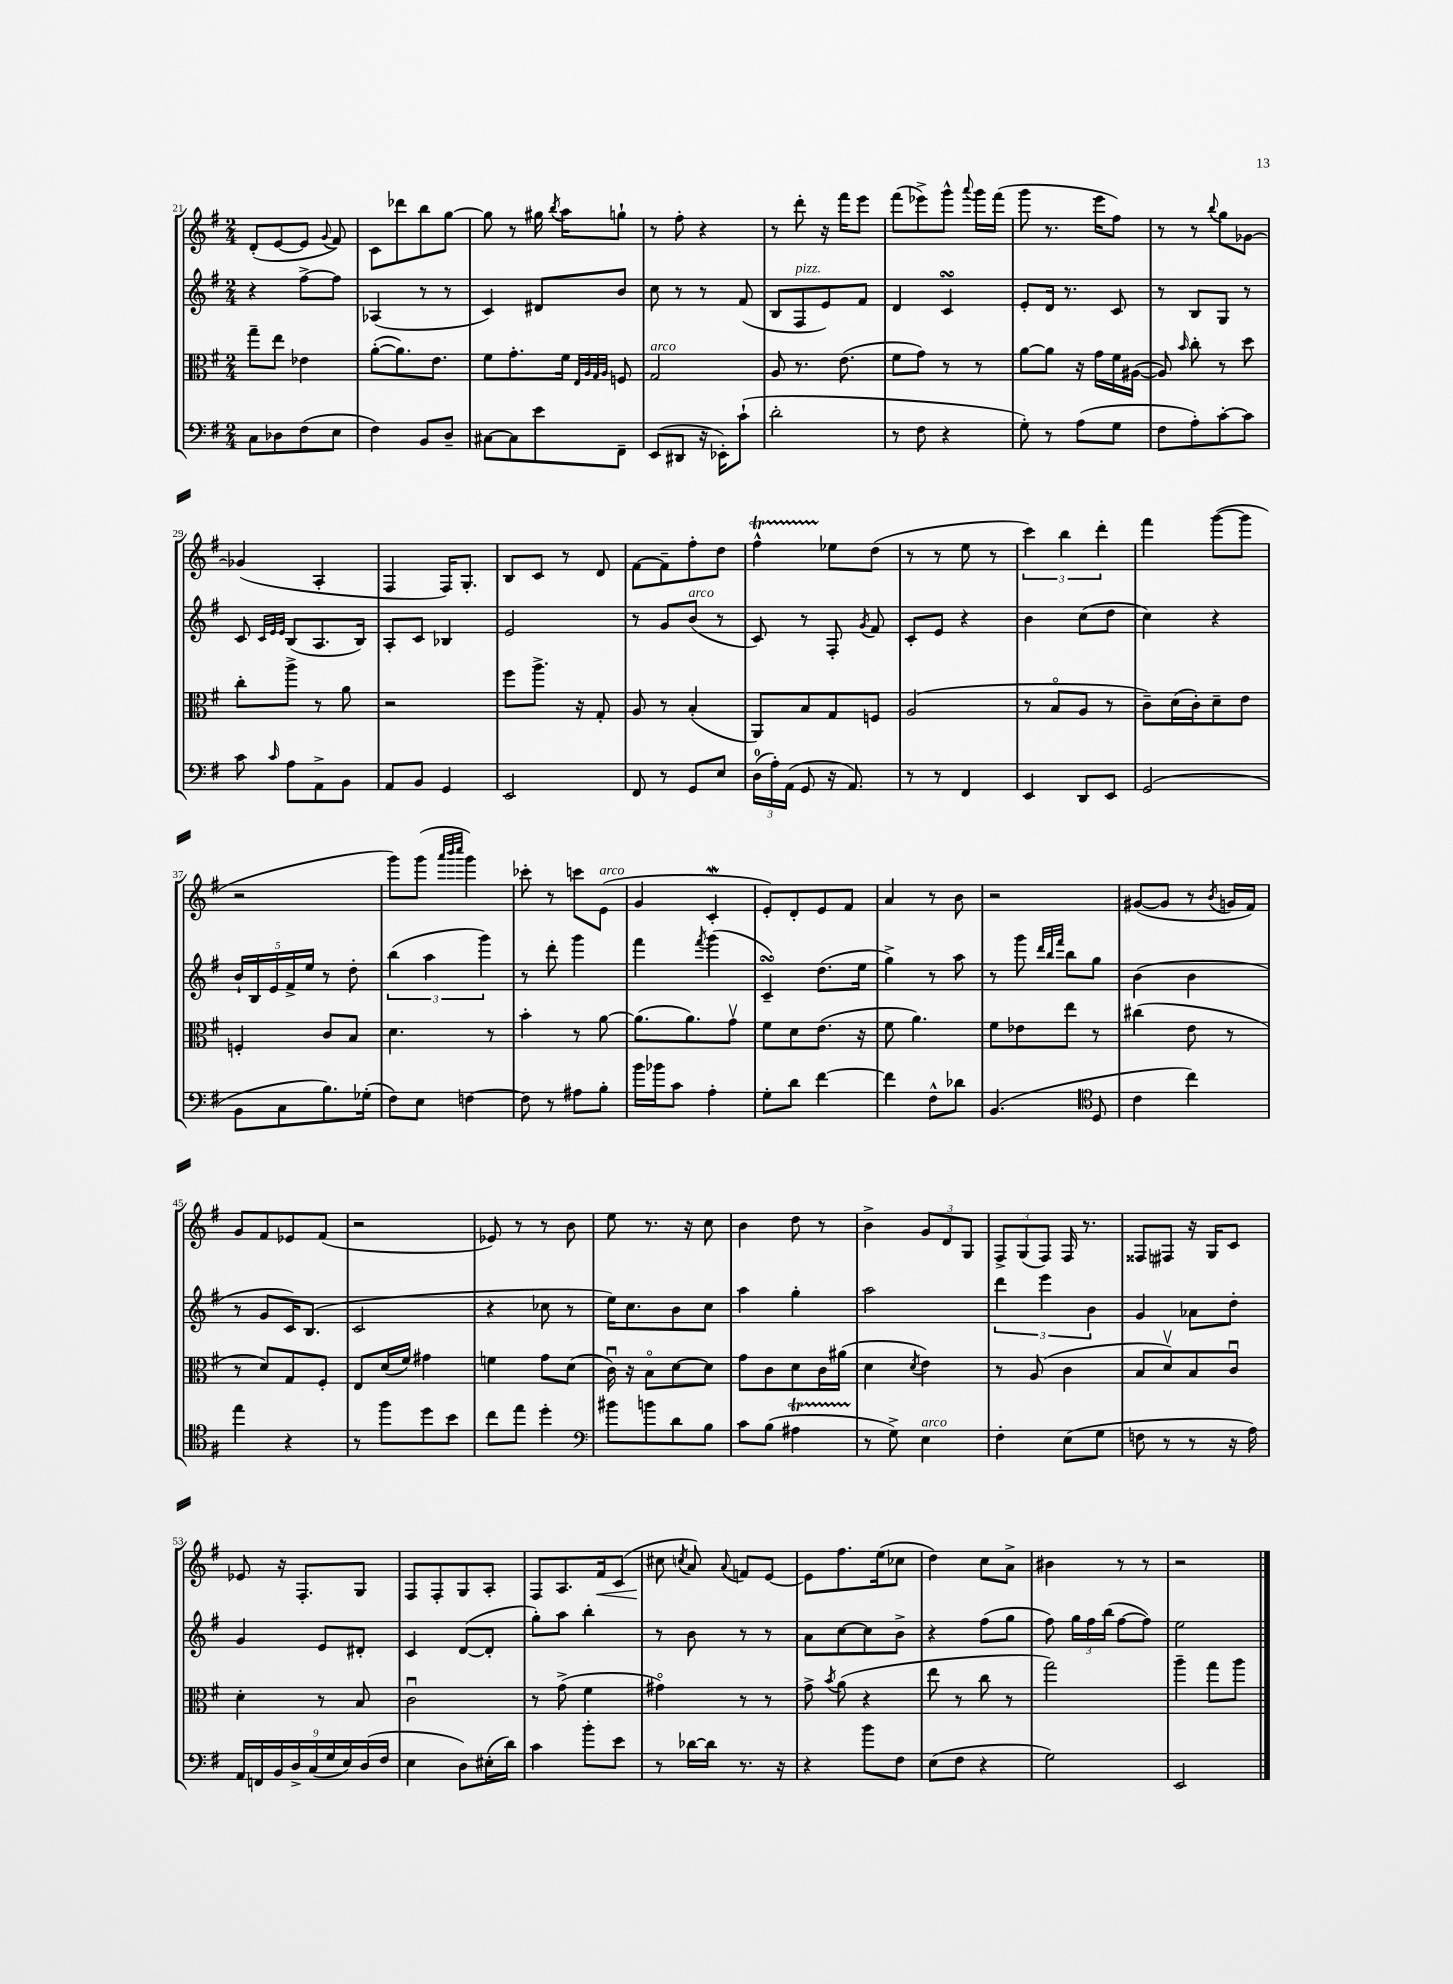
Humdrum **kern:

**kern	**kern	**kern	**kern
*staff4	*staff3	*staff2	*staff1
*clefF4	*clefC3	*clefG2	*clefG2
*k[f#]	*k[f#]	*k[f#]	*k[f#]
*M2/4	*M2/4	*M2/4	*M2/4
8C\L	8gg~\L	4r	(8d'/L
8D-\	8ee\J	.	[8e/
(8F#\	4e-\	[8ff#^\L	8e/]J
.	.	.	8qqg/
8E\J	.	8ff#\]J	8f#/)
=	=	=	=
4F#\)	([8a'\L	(4A-/	8c\L
.	8.a\])	.	8ddd-\
8BB/L	.	8r	8bb\
.	8.e\J	.	.
8D~/J	.	8r	[8gg\J
=	=	=	=
[8C#\L	8f#\L	4c/)	8gg\]
8C#\]	8.g'\	.	8r
8e\	.	8d#/L	16gg#\
.	.	.	8qbb/
.	16f#\Jk	.	16aa\LK
.	32qqE/LLL	.	.
.	32qqA/	.	.
.	32qqG/	.	.
.	32qqA/JJJ	.	.
8FF#~\J	8F/	8b/J	8gg`\J
=	=	=	=
(8EE/L	2G/	8cc\	8r
8DD#/J	.	8r	8ff#'\
16r	.	8r	4r
16EE-'\LK)	.	.	.
(8c`\J	.	(8f#/	.
=	=	=	=
2d'\	8A/	8B/L	8r
.	8.r	8F#/	8ddd'\
.	.	8e/)	16r
.	(8.e\	.	16fff#\LK
.	.	8f#/J	8eee\J
=	=	=	=
8r	8f#\L	4d/	(8fff#\L
8F#\	8g\J)	.	8eee-^\)
4r	8r	4c/	8ggg^^\J
.	.	.	8qqaaa/
.	8r	.	16ggg\LL
.	.	.	(16fff#\JJ
=	=	=	=
8G'\)	[8a\L	8e'/L	8ggg\
8r	8a\]J	16d/Jk	8.r
.	.	8.r	.
(8A\L	16r	.	.
.	16g\LL	.	16eee\LK
8G\J	16f#\	8c/	8ff#\J)
.	([16A#\JJ	.	.
=	=	=	=
8F#\L	8A#/])	8r	8r
.	16qqb/	.	.
8A'\)	8cc'\	8B/L	8r
.	.	.	8qqbb/
[8c'\	8r	8G/J	8gg\L
8c\]J	8dd\	8r	[8g-\J
=	=	=	=
8c\	8cc'\L	8c/	(4g-/]
.	.	32qqc/LLL	.
.	.	32qqe/	.
16qqc/	.	32qqe/JJJ	.
8A\L	8aa^\J	(8B/L	.
8AA^\	8r	8.A/	4A'/
8BB\J	8a\	.	.
.	.	16B/Jk)	.
=	=	=	=
8AA/L	2r	8A'/L	4F#/
8BB/J	.	8c/J	.
4GG/	.	4B-/	16F#/LK)
.	.	.	8.G'/J
=	=	=	=
2EE/	8ff#\L	2e/	8B/L
.	8.aa^\J	.	8c/J
.	.	.	8r
.	16r	.	.
.	8G'/	.	8d/
=	=	=	=
8FF#/	8A/	8r	[8f#\L
8r	8r	8g/L	8f#~\]
8GG/L	(4B'/	(8b/J	8ff#'\
8E/J	.	8r	8dd\J
=	=	=	=
(24D\LL	8AA/L)	8c/)	4ff#^^\
24A'\)	.	.	.
(24AA\JJ	.	.	.
8GG/	8B/	8r	.
16r	8G/	8F#'/	8ee-\L
8.AA/)	.	.	.
.	.	8qg/	.
.	8F/J	8f#/	(8dd\J
=	=	=	=
8r	(2A/	8c'/L	8r
8r	.	8e/J	8r
4FF#/	.	4r	8ee\
.	.	.	8r
=	=	=	=
4EE/	8r	4b\	6ccc\)
.	8Bo/L	.	.
.	.	.	6bb\
8DD/L	8A/J	(8cc\L	.
.	.	.	6ddd'\
8EE/J	8r	8dd\J	.
=	=	=	=
(2GG/	8c~\L)	4cc\)	4fff#\
.	(16d\L	.	.
.	16c'\J)	.	.
.	8d~\	4r	([8ggg\L
.	8e\J	.	8ggg\]J
=	=	=	=
8BB\L	4F'/	20b`/LL	2r
.	.	20B/	.
.	.	20e/	.
8C\	.	.	.
.	.	20f#^/	.
.	.	20ee/JJ	.
8.B\)	8c/L	8r	.
.	8B/J	8dd'\	.
(16G-'\Jk	.	.	.
=	=	=	=
8F#\L)	4.d\	(6bb\	8ggg\L)
8E\J	.	.	(8ggg\J
.	.	6aa\	.
.	.	.	32qqaaa/LLL
.	.	.	32qqbbb/
.	.	.	32qqcccc/JJJ
[4F\	.	.	4ggg\)
.	.	6ggg\)	.
.	8r	.	.
=	=	=	=
8F\]	4b'\	8r	8ccc-'\
8r	.	8ddd'\	8r
8A#\L	8r	4ggg\	8ccc\L
8B'\J	[8a\	.	(8e\J
=	=	=	=
16b\LL	(8.a\]L	4fff#\	4g/
16b-\J	.	.	.
8c\J	.	.	.
.	8.a\)	.	.
.	.	8qfff#/	.
4A'\	.	(4ggg\	4c'/
.	8gv\J	.	.
=	=	=	=
8G'\L	8f#\L	4c~/)	8e'/L)
8d\J	8d\	.	8d'/
[4f#\	(8.e\J	(8.dd\L	8e/
.	.	.	8f#/J
.	16r	16ee\Jk	.
=	=	=	=
4f#\]	8f#\	4gg^\)	4a/
.	4.a\)	.	.
8F#^^\L	.	8r	8r
8d-\J	.	8aa\	8b\
=	=	=	=
(4.BB/	8f#\L	8r	2r
.	8e-\	8ggg\	.
.	.	32qqddd/LLL	.
.	.	32qqbb/	.
.	.	32qqfff#/JJJ	.
.	8ee\J	8bb\L	.
*clefC4	*	*	*
8D/	8r	8gg\J	.
=	=	=	=
4c\	(4cc#\	(4b\	([8g#/L
.	.	.	8g#/]J
4cc\)	8e\	4b\	8r
.	.	.	8qb/
.	8r	.	16g/LL
.	.	.	16f#/JJ)
=	=	=	=
4ee\	8r	8r	8g/L
.	8d/L)	8g/L	8f#/
4r	8G/	16c/K)	8e-/
.	.	(8.B/J	.
.	8F#'/J	.	(8f#/J
=	=	=	=
8r	8E/L	2c/	2r
8ff#\L	(16d/L	.	.
.	16f#/JJ)	.	.
8dd\	4g#\	.	.
8b\J	.	.	.
=	=	=	=
8cc\L	4f\	4r	8e-/)
8ee\J	.	.	8r
4dd'\	8g\L	8cc-\	8r
.	(8d\J	8r	8b\
=	=	=	=
*clefF4	*	*	*
8b#\L	16cu\)	16ee\LK)	8ee\
.	16r	8.cc\	.
8b\	8Bo\L	.	8.r
8d\	[8d\	8b\	.
.	.	.	16r
8B\J	8d\]J	8cc\J	8cc\
=	=	=	=
8c\L	8g\L	4aa\	4b\
(8B\J	8c\	.	.
4A#\	8d\	4gg'\	8dd\
.	16c\L	.	8r
.	(16a#\JJ	.	.
=	=	=	=
8r	4d\	2aa\	4b^\
8G^\)	.	.	.
.	8qd/	.	.
4E\	4e\)	.	12g/L
.	.	.	12d/
.	.	.	12G/J
=	=	=	=
4F#'\	8r	6ddd\	12F#^/L
.	.	.	(12G/
.	(8A/	.	.
.	.	6eee\	12F#/J)
(8E\L	4c\	.	16F#/
.	.	.	8.r
.	.	6b\	.
8G\J	.	.	.
=	=	=	=
8F\	8B/L	4g/	8F##/L
8r	8dv/)	.	8F#/J
8r	8B/	8a-\L	16r
.	.	.	16G/LK
16r	8cu/J	8dd'\J	8c/J
16A\)	.	.	.
=	=	=	=
18AA/LL	4d'\	4g/	8e-/
18FF/	.	.	.
18BB/	.	.	.
.	.	.	16r
18D^/	.	.	.
.	.	.	8.F#'/L
(18C/	.	.	.
.	8r	8e/L	.
18G/	.	.	.
18E/)	.	.	.
.	8B/	8d#'/J	8G/J
(18D/	.	.	.
18F#/JJ	.	.	.
=	=	=	=
4E\	2cu\	4c/	8F#/L
.	.	.	8F#'/
8D\L)	.	([8d/L	8G/
(16E#'\L	.	8d'/]J	8A'/J
16d\JJ)	.	.	.
=	=	=	=
4c\	8r	8gg'\L)	8F#/L
.	(8g^\	8aa\J	8.A/
8b'\L	4f#\	4bb'\	.
.	.	.	16f#/k
8e\J	.	.	(8c/J
=	=	=	=
8r	4g#o\)	8r	8cc#\
.	.	.	8qcc/
[16d-\LL	.	8b\	8a/)
16d-\]JJ	.	.	.
.	.	.	8qqa/
8.r	8r	8r	8f/L
.	8r	8r	[8e/J
16r	.	.	.
=	=	=	=
4r	8g^\	8a\L	8e\]L
.	8qb/	.	.
.	(8a\	[8cc\	8.ff#\
8b\L	4r	8cc\]	.
.	.	.	(16ee\k
8F#\J	.	8b^\J	8cc-\J
=	=	=	=
(8E\L	8ee\	4r	4dd\)
8F#\J	8r	.	.
4r	8cc\	(8ff#\L	8cc\L
.	8r	8gg\J	8a^\J
=	=	=	=
2G\)	2gg\)	8ff#\)	4b#\
.	.	24gg\LL	.
.	.	24ff#\	.
.	.	(24bb\JJ	.
.	.	[8ff#\L	8r
.	.	8ff#\]J)	8r
=	=	=	=
2EE/	4aa~\	2ee\	2r
.	8gg\L	.	.
.	8aa\J	.	.
==	==	==	==
*-	*-	*-	*-
